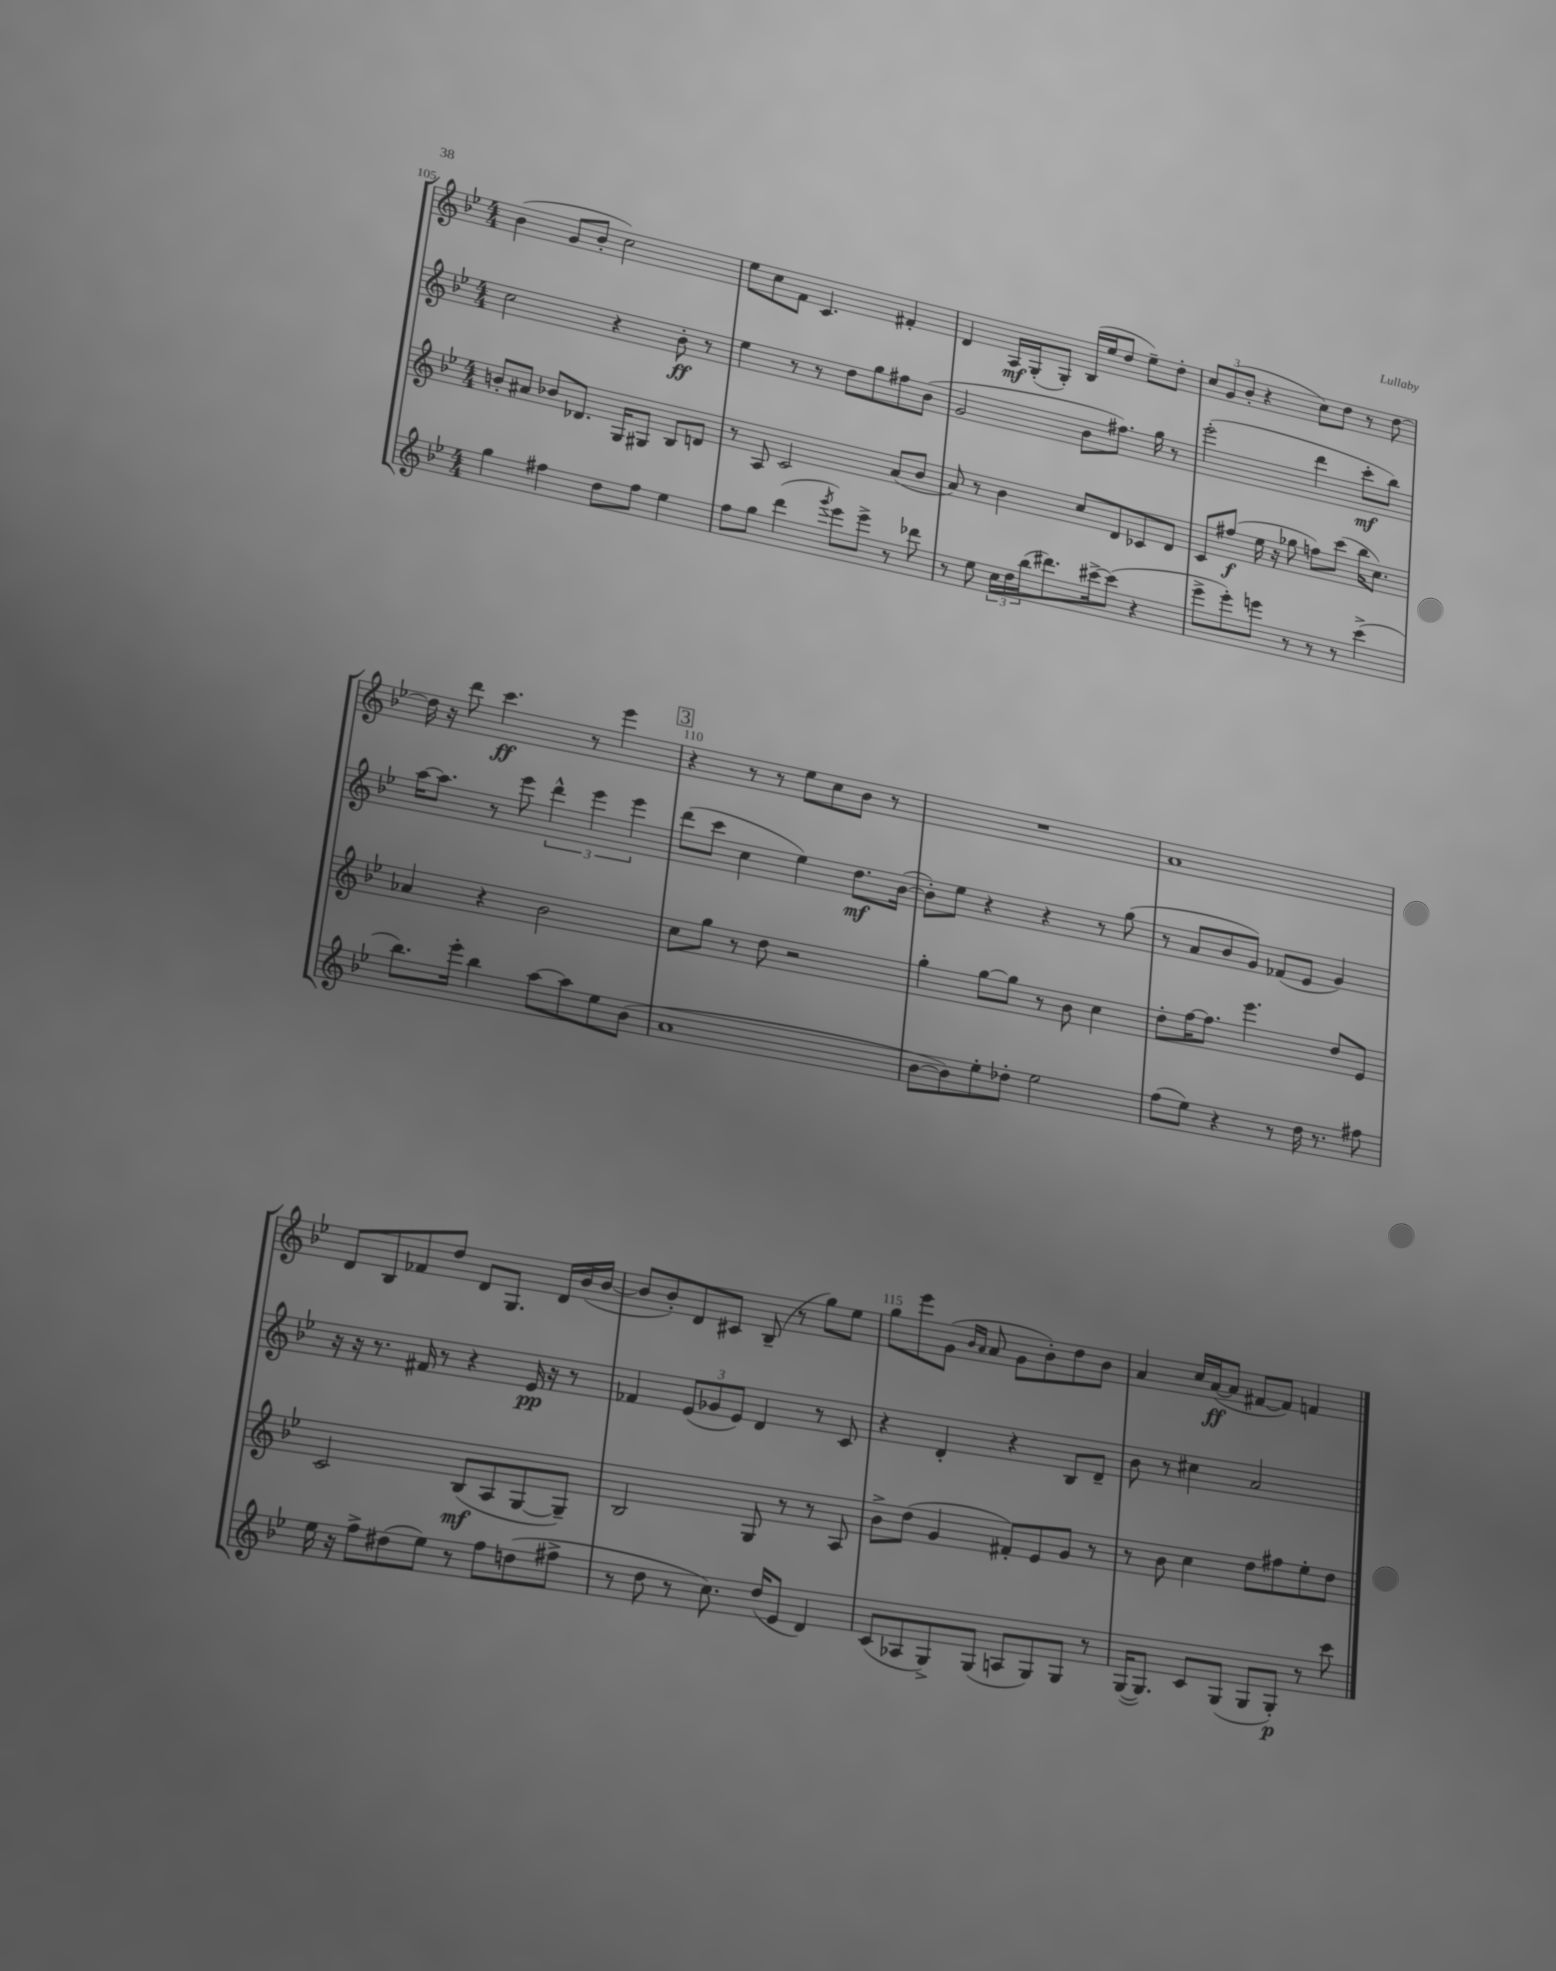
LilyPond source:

<<
\new StaffGroup <<
\new Staff = "s0" {
    \clef treble \key bes \major \numericTimeSignature \time 4/4
    bes'4( g'8 bes'8-. c''2) |
    ees''8 c''8 f'8 c'4. fis'4-. |
    d'4 a16\mf g16-.( g8-.) bes16( ees''16 d''8 ees''8--) d''8-. |
    \tuplet 3/2 { c''8 g'8( bes'8-. } r4 c''8) d''8 r8 d''8~ |
    d''16 r16 d'''8 c'''4.\ff r8 ees'''4 |
    \mark \markup { \box "3" } r4 r8 r8 ees''8 c''8 bes'8 r8 |
    R1 |
    a'1 |
    d'8 bes8 fes'8 d''8 d'8 g8. d'16 bes'16( bes'16~ |
    bes'8 bes'8-.) d'8 cis'8 bes8--( r8 g''8) ees''8 |
    g''8 ees'''8 g'8( \grace { bes'16 a'16 } a'8 g'8 bes'8-.) d''8 bes'8 |
    a'4 c''16 a'16~\ff( a'8 fis'8~ fis'8) f'4 \bar "|." |
}
\new Staff = "s1" {
    \clef treble \key bes \major \numericTimeSignature \time 4/4
    c''2 r4 bes'8-.\ff r8 |
    ees''4 r8 r8 d''8 g''8 fis''8 bes'8( |
    g'2 bes'8 fis''8.) g''16 r8 |
    ees'''2-.( d'''4 c'''8-.\mf bes''8) |
    a''16~ a''8. r8 ees'''8 \tuplet 3/2 { d'''4-^ ees'''4 ees'''4 } |
    \mark \markup { \box "3" } d'''8( c'''8 c''4 ees''4) d''8.\mf bes'16~( |
    bes'8-.) ees''8 r4 r4 r8 g''8( |
    r8 a'8 bes'8 g'8) fes'8( ees'8 g'4) |
    r16 r16 r8. fis'16 r8 r4 ees'16\pp r16 r8 |
    fes'4 \tuplet 3/2 { ees'8( ges'8 ees'8) } d'4 r8 c'8 |
    r4 d'4-. r4 bes8 d'8-- |
    bes'8 r8 cis''4 a'2 \bar "|." |
}
\new Staff = "s2" {
    \clef treble \key bes \major \numericTimeSignature \time 4/4
    b'8-. ais'8 bes'8 des'8. g16 gis8 bes8 d'8 |
    r8 a8 c'2 a'8( bes'8 |
    a'8) r8 bes'4 c''8 d'8 ces'8 d'8 |
    c'8 fis''8\f( ees''16 r16 ges''8 f''8) c'''8( bes''16 c''8.) |
    aes'4 r4 bes'2 |
    \mark \markup { \box "3" } c''8 g''8 r8 d''8 r2 |
    g''4-. g''8~ g''8 r8 bes'8 c''4 |
    d''8-. f''16~ f''8. ees'''4. d''8 ees'8 |
    c'2 bes8\mf( a8 g8~ g8--) |
    bes2 g8 r8 r8 a8 |
    bes'8-> d''8( g'4 fis'8-.) ees'8 g'8 r8 |
    r8 bes'8 c''4 d''8 fis''8 ees''8-. d''8 \bar "|." |
}
\new Staff = "s3" {
    \clef treble \key bes \major \numericTimeSignature \time 4/4
    g''4 fis''4 d''8 fis''8 ees''4 |
    f''8 g''8 d'''4( \acciaccatura { g'''8 } ees'''8) ees'''8-> r8 des'''8 |
    r8 ees''8 \tuplet 3/2 { c''16 d''16 bes''16( } dis'''8.) cis'''16~-> cis'''8( r4 |
    ees'''8-> ees'''8-.) e'''8 r8 r8 r8 c'''4->( |
    bes''8.) ees'''16-. bes''4 a''8~ a''8 ees''8 bes'8( |
    \mark \markup { \box "3" } a'1 |
    bes'8~ bes'8) ees''8-. des''8-. ees''2 |
    f''8( ees''8) r4 r8 d''16 r8. fis''8 |
    ees''16 r16 f''8-> dis''8( ees''8) r8 f''8 d''8( fis''8-> |
    r8 d''8 r8 c''8.) d''16( ees'8 d'4) |
    c'8( aes8 g8->) g8( a8 g8) g8 r8 |
    g16~( g8.) c'8 g8( g8 g8-.\p) r8 c'''8 \bar "|." |
}
>>
>>
\layout { \context { \Score currentBarNumber = #105 \override BarNumber.break-visibility = ##(#f #t #t) barNumberVisibility = #(every-nth-bar-number-visible 5) } }
